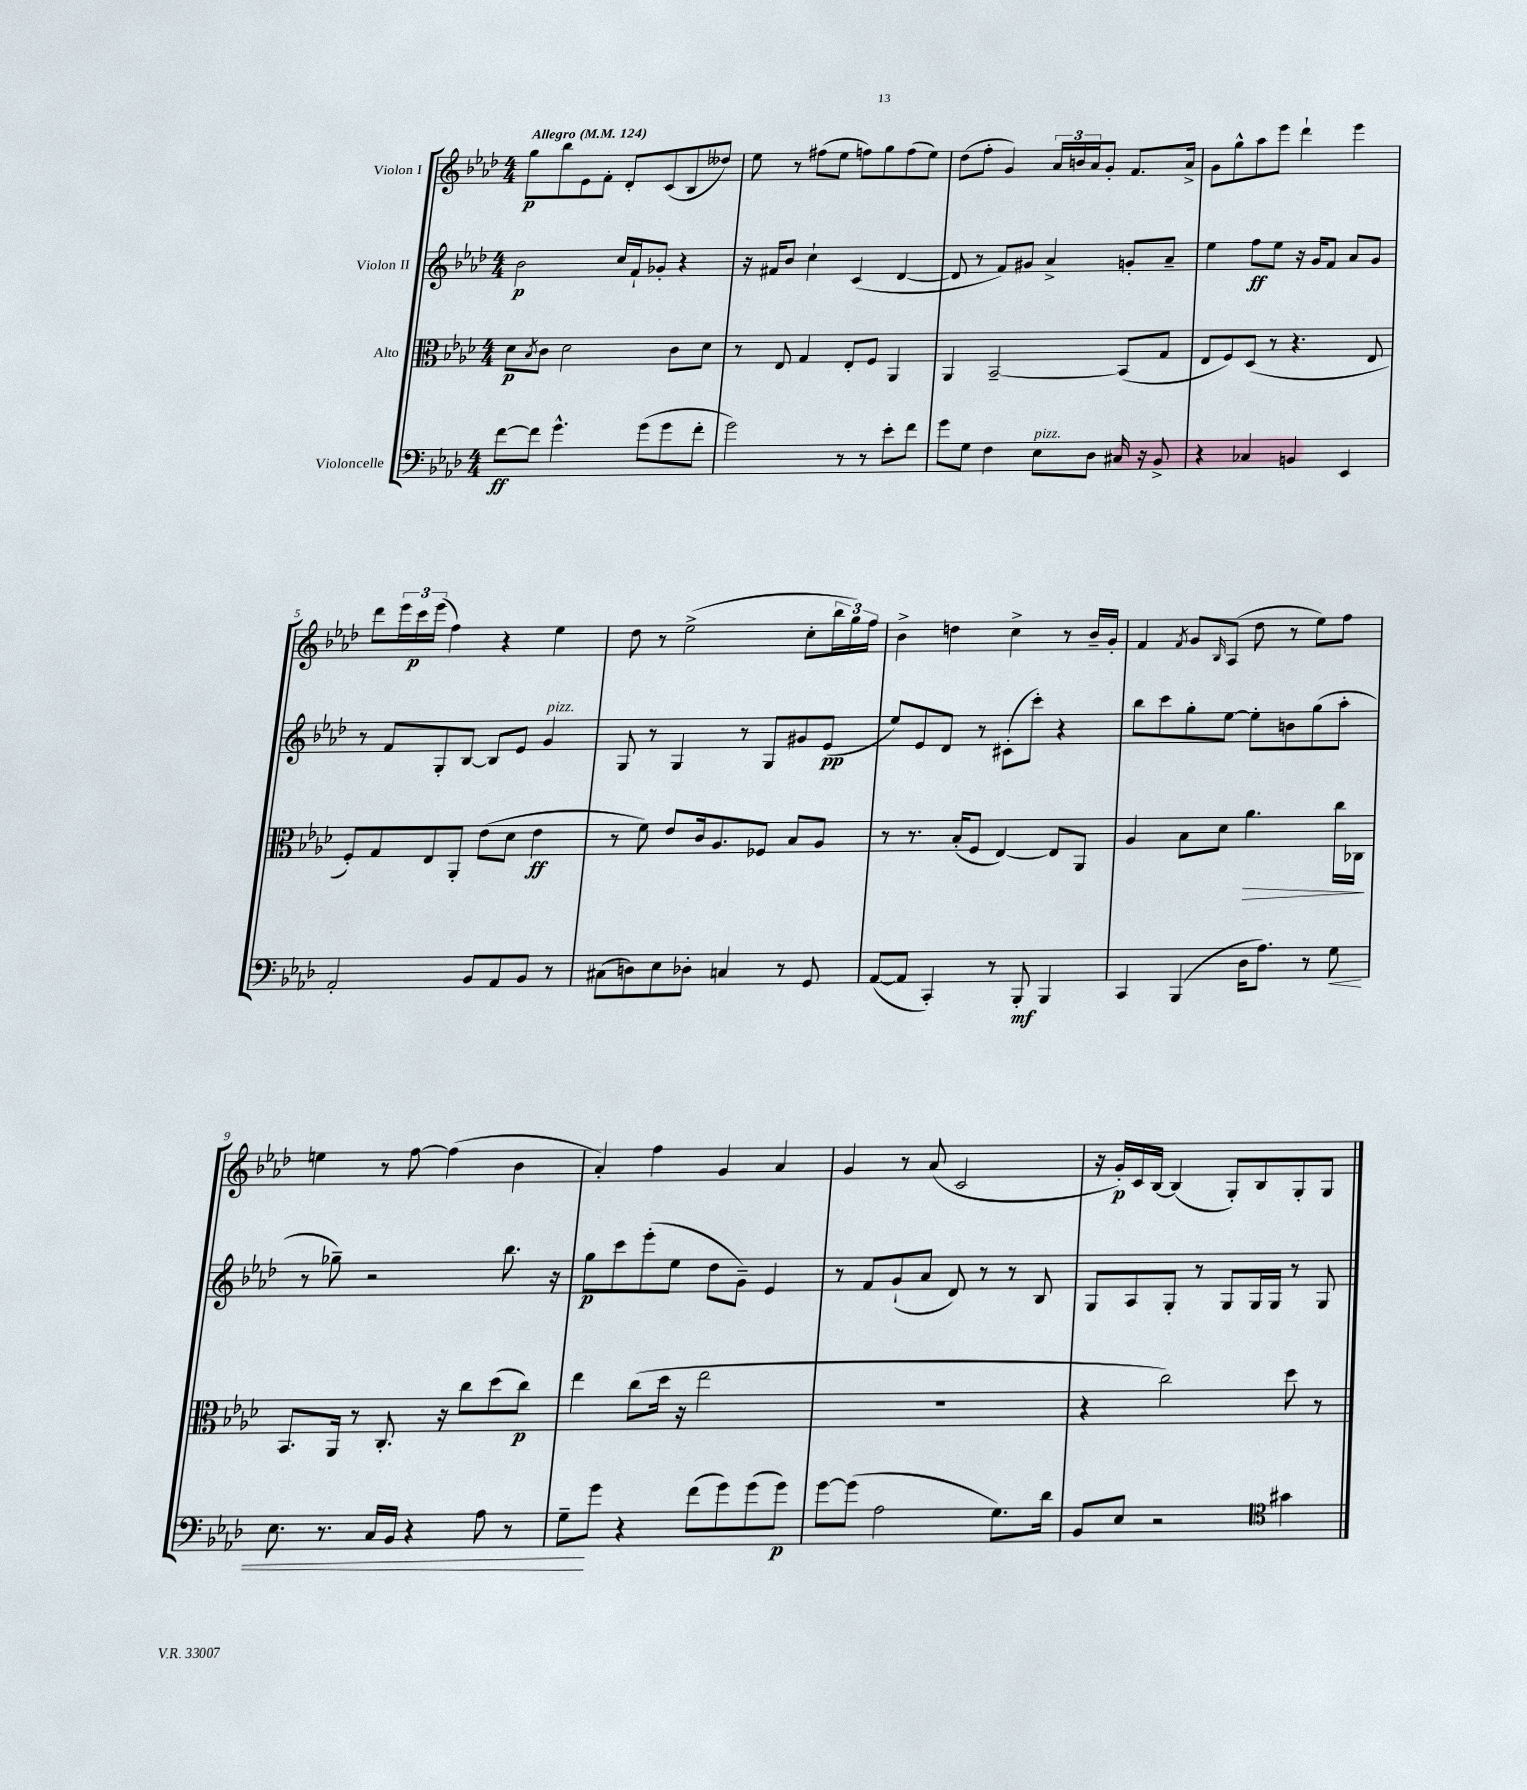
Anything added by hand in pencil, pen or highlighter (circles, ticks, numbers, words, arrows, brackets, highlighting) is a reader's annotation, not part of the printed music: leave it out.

**kern	**dynam	**kern	**dynam	**kern	**dynam	**kern	**dynam
*part4	*part4	*part3	*part3	*part2	*part2	*part1	*part1
*staff4	*staff4	*staff3	*staff3	*staff2	*staff2	*staff1	*staff1
*I"Violoncelle	*	*I"Alto	*	*I"Violon II	*	*I"Violon I	*
*clefF4	*	*clefC3	*	*clefG2	*	*clefG2	*
*k[b-e-a-d-]	*	*k[b-e-a-d-]	*	*k[b-e-a-d-]	*	*k[b-e-a-d-]	*
*M4/4	*	*M4/4	*	*M4/4	*	*M4/4	*
*MM124	*	*MM124	*	*MM124	*	*MM124	*
=1	=1	=1	=1	=1	=1	=1	=1
!	!	!	!	!	!	!LO:TX:a:B:t=Allegro	!
[8f\L	ff	8d-\L	p	2b-\	p	8gg\L	p
.	.	8qB-/	.	.	.	.	.
8f\J]	.	8c\J	.	.	.	8bb-\	.
4.g^^\	.	2d-\	.	.	.	8e-\	.
.	.	.	.	.	.	8f'\J	.
.	.	.	.	16cc/LL	.	8d-'/L	.
.	.	.	.	16f`/J	.	.	.
(8g\L	.	.	.	8g-X'/J	.	(8c/	.
8g\	.	8c\L	.	4r	.	8B-/	.
8f'\J	.	8d-\J	.	.	.	8dd--X/J)	.
=2	=2	=2	=2	=2	=2	=2	=2
2g\)	.	8r	.	16r	.	8ee-\	.
.	.	.	.	16f#X/KL	.	.	.
.	.	8E-/	.	8b-/J	.	8r	.
.	.	4G/	.	4cc`\	.	(8ff#X\L	.
.	.	.	.	.	.	8ee-\J	.
8r	.	8E-'/L	.	(4c/	.	8ffn\L)	.
8r	.	8F/J	.	.	.	8gg\	.
8e-'\L	.	4AA-/	.	[4d-/	.	(8ff\	.
8f\J	.	.	.	.	.	8ee-\J)	.
=3	=3	=3	=3	=3	=3	=3	=3
8g\L	.	4AA-/	.	8d-/]	.	(8dd-\L	.
8G\J	.	.	.	8r	.	8ff'\J	.
4F\	.	[2BB-~/	.	8f/L)	.	4g/)	.
.	.	.	.	8g#X/J	.	.	.
!LO:TX:a:i:t=pizz.	!	!	!	!	!	!	!
8E-\L	.	.	.	4a-^/	.	24a-/LL	.
.	.	.	.	.	.	24bn/	.
.	.	.	.	.	.	24a-/J	.
8D-\J	.	.	.	.	.	8g'/J	.
16C#X/	.	(8BB-/L]	.	8gn'/L	.	8.f/L	.
16r	.	.	.	.	.	.	.
8BB-^/	.	8G/J	.	8a-~/J	.	.	.
.	.	.	.	.	.	16a-^/Jk	.
=4	=4	=4	=4	=4	=4	=4	=4
4r	.	8E-/L	.	4ee-\	.	8g\L	.
.	.	8F/)	.	.	.	8gg^^\	.
4C-X/	.	(8D-/J	.	8ff\L	ff	8aa-\	.
.	.	8r	.	8ee-\J	.	8eee-\J	.
4BBn/	.	4.r	.	16r	.	4ddd-`\	.
.	.	.	.	16g/KL	.	.	.
.	.	.	.	8f/J	.	.	.
4EE-/	.	.	.	8a-/L	.	4eee-\	.
.	.	8E-/	.	8g/J	.	.	.
!!LO:LB:g=z
=5	=5	=5	=5	=5	=5	=5	=5
2AA-'/	.	8F'/L)	.	8r	.	8ddd-\L	.
.	.	8G/	.	8f/L	.	24eee-\L	.
.	.	.	.	.	.	24ccc\	p
.	.	.	.	.	.	(24eee-\JJ	.
.	.	8E-/	.	8G'/	.	4ff\)	.
.	.	8AA-'/J	.	[8B-/J	.	.	.
8BB-/L	.	(8e-\L	.	8B-/L]	.	4r	.
8AA-/	.	8d-\J	.	8e-/J	.	.	.
!	!	!	!	!LO:TX:a:i:t=pizz.	!	!	!
8BB-/J	.	4e-\	ff	4g/	.	4ee-\	.
8r	.	.	.	.	.	.	.
=6	=6	=6	=6	=6	=6	=6	=6
(8C#X\L	.	8r	.	8G/	.	8dd-\	.
8Dn\)	.	8f\)	.	8r	.	8r	.
8E-\	.	8e-/L	.	4G/	.	(2ee-^\	.
8D-X'\J	.	16c/k	.	.	.	.	.
.	.	8.A-/	.	.	.	.	.
4Cn/	.	.	.	8r	.	.	.
.	.	8F-X/J	.	8G/L	.	.	.
8r	.	8B-/L	.	8g#X/	.	8cc'\L	.
8GG/	.	8A-/J	.	(8e-/J	pp	24bb-\L	.
.	.	.	.	.	.	24gg\)	.
.	.	.	.	.	.	24ff\JJ	.
=7	=7	=7	=7	=7	=7	=7	=7
([8AA-/L	.	8r	.	8ee-/L)	.	4b-^\	.
8AA-/J]	.	8.r	.	8e-/	.	.	.
4CC'/)	.	.	.	8d-/J	.	4ddn\	.
.	.	(16B-'/KL	.	.	.	.	.
.	.	8F/J	.	8r	.	.	.
8r	.	[4E-/)	.	(8c#X'\L	.	4cc^\	.
8BBB-'/	mf	.	.	8ccc'\J)	.	.	.
4BBB-/	.	8E-/L]	.	4r	.	8r	.
.	.	8AA-/J	.	.	.	16b-~/LL	.
.	.	.	.	.	.	16g'/JJ	.
=8	=8	=8	=8	=8	=8	=8	=8
4CC/	.	4A-/	.	8bb-\L	.	4f/	.
.	.	.	.	8ccc\	.	.	.
.	.	.	.	.	.	8qf/	.
(4BBB-/	.	8B-\L	.	8gg'\	.	8g/L	.
.	.	.	.	.	.	16qqB-/	.
.	.	8d-\J	.	[8ee-\J	.	(8A-/J	.
!	!	!	!LO:HP:b	!	!	!	!
16D-\KL	.	4.a-\	>	8ee-'\L]	.	8dd-\	.
8.A-\J)	.	.	.	.	.	.	.
.	.	.	.	8bn\	.	8r	.
8r	.	.	.	(8gg\	.	8ee-\L)	.
!	!LO:HP:b	!	!	!	!	!	!
8G\	<	16cc\LL	.	8aa-'\J	.	8ff\J	.
.	.	16C-X\JJ	.	.	.	.	.
.	.	.	]	.	.	.	.
!!LO:LB:g=z
=9	=9	=9	=9	=9	=9	=9	=9
8.E-\	.	8.BB-/L	.	8r	.	4een\	.
.	.	.	.	8gg-X~\)	.	.	.
8.r	.	16AA-/Jk	.	.	.	.	.
.	.	8r	.	2r	.	8r	.
16C/LL	.	8.C'/	.	.	.	[8ff\	.
16BB-/JJ	.	.	.	.	.	.	.
4r	.	.	.	.	.	(4ff\]	.
.	.	16r	.	.	.	.	.
.	.	8cc\L	.	.	.	.	.
8A-\	.	(8dd-\	.	8.bb-\	.	4b-\	.
8r	.	8cc\J)	p	.	.	.	.
.	.	.	.	16r	.	.	.
=10	=10	=10	=10	=10	=10	=10	=10
8G~\L	.	4ee-\	.	8gg\L	p	4a-'/)	.
8g\J	[	.	.	8ccc\	.	.	.
4r	.	(8cc\L	.	(8eee-'\	.	4ff\	.
.	.	16dd-\Jk	.	8ee-\J	.	.	.
.	.	16r	.	.	.	.	.
(8f\L	.	2ee-\	.	8dd-\L	.	4g/	.
8g\)	.	.	.	8g~\J)	.	.	.
(8g\	.	.	.	4e-/	.	4a-/	.
8g\J)	p	.	.	.	.	.	.
=11	=11	=11	=11	=11	=11	=11	=11
[8g\L	.	1r	.	8r	.	4g/	.
(8g\J]	.	.	.	8f/L	.	.	.
2A-\	.	.	.	(8g`/	.	8r	.
.	.	.	.	8a-/J	.	(8a-/	.
.	.	.	.	8d-/)	.	2c/	.
.	.	.	.	8r	.	.	.
8.G\L)	.	.	.	8r	.	.	.
.	.	.	.	8B-/	.	.	.
16d-\Jk	.	.	.	.	.	.	.
=12	=12	=12	=12	=12	=12	=12	=12
8BB-/L	.	4r	.	8G/L	.	16r	.
.	.	.	.	.	.	16g'/LL)	p
8E-/J	.	.	.	8A-/	.	16c/	.
.	.	.	.	.	.	[16B-/JJ	.
2r	.	2cc\)	.	8G'/J	.	(4B-/]	.
.	.	.	.	8r	.	.	.
.	.	.	.	8G/L	.	8G'/L)	.
.	.	.	.	16G/L	.	8B-/	.
.	.	.	.	16G/JJ	.	.	.
*clefC4	*	*	*	*	*	*	*
4g#X\	.	8dd-\	.	8r	.	8G'/	.
.	.	8r	.	8G/	.	8G/J	.
==	==	==	==	==	==	==	==
*-	*-	*-	*-	*-	*-	*-	*-
